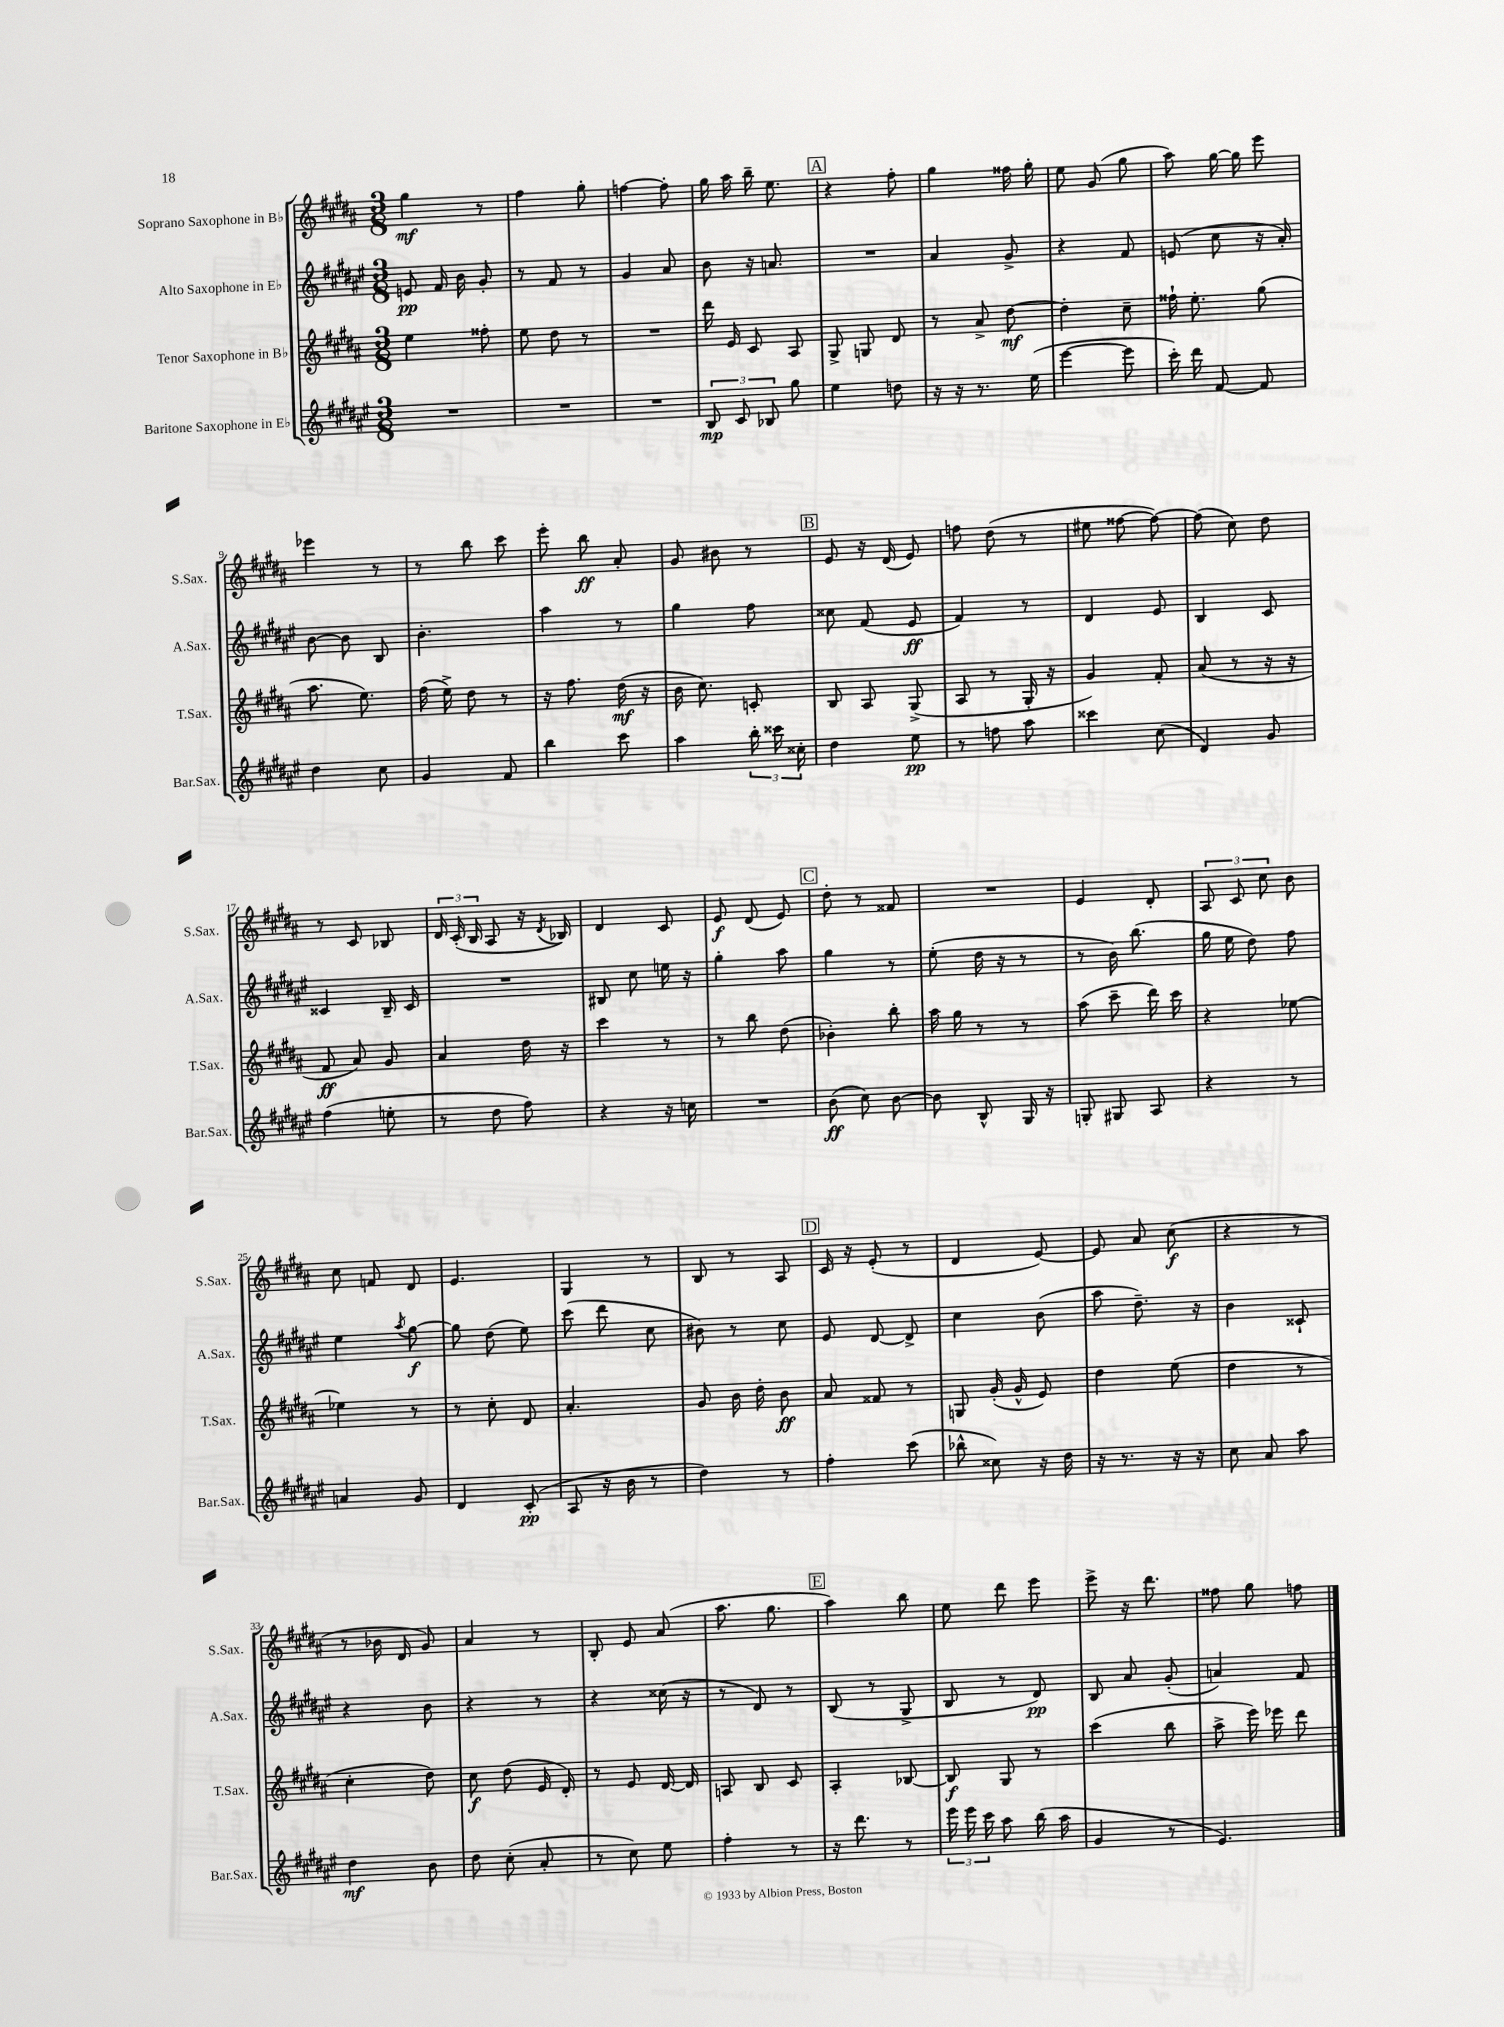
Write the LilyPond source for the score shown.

<<
\new StaffGroup <<
\new Staff = "s0" \with { instrumentName = "Soprano Saxophone in Bb" shortInstrumentName = "S.Sax." } {
    \clef treble \key b \major \numericTimeSignature \time 3/8
    \autoBeamOff gis''4\mf r8 |
    fis''4 gis''8-. |
    f''4~ f''8-. |
    gis''16 ais''16 b''16-- e''8. |
    \mark \markup { \box "A" } r4 fis''8-. |
    gis''4 fisis''16 gis''16-. |
    e''8 gis'8( gis''8 |
    ais''8) gis''16~ gis''16 e'''8 |
    ees'''4 r8 |
    r8 b''8 cis'''8 |
    e'''8-. b''8\ff ais'8-. |
    gis'8 bis'8 r8 |
    \mark \markup { \box "B" } e'8 r16 dis'16( e'8) |
    f''8 dis''8( r8 |
    eis''8 fisis''8~ fisis''8~) |
    fisis''8( cis''8) dis''8 |
    r8 cis'8 bes8 |
    \tuplet 3/2 { dis'16 cis'16-.( b16 } ais8 r16 \acciaccatura { dis'8 } bes16) |
    dis'4 cis'8 |
    e'8\f dis'8( e'8) |
    \mark \markup { \box "C" } dis''8-. r8 fisis'8 |
    R4. |
    e'4 dis'8-. |
    \tuplet 3/2 { ais8 cis'8 cis''8 } b'8 |
    cis''8 f'8 dis'8 |
    e'4. |
    gis4 r8 |
    b8 r8 ais8 |
    \mark \markup { \box "D" } cis'16 r16 e'8-.( r8 |
    dis'4 e'8~) |
    e'8 ais'8 cis''8\f( |
    r4 r8 |
    r8 bes'16 dis'16 gis'8) |
    ais'4 r8 |
    b8-. e'8 ais'8( |
    ais''8. gis''8. |
    \mark \markup { \box "E" } ais''4) b''8 |
    e''8 dis'''8 e'''8 |
    e'''8-> r16 dis'''8. |
    fisis''8 gis''8 f''8 \bar "|." |
}
\new Staff = "s1" \with { instrumentName = "Alto Saxophone in Eb" shortInstrumentName = "A.Sax." } {
    \clef treble \key fis \major \numericTimeSignature \time 3/8
    \autoBeamOff e'8\pp fis'16 b'16 gis'8-. |
    r8 fis'8 r8 |
    gis'4 ais'8 |
    b'8 r16 a'8. |
    \mark \markup { \box "A" } R4. |
    ais'4 gis'8-> |
    r4 fis'8 |
    e'8( cis''8 r16 ais'16-.) |
    b'8~ b'8 b8 |
    b'4.-. |
    ais''4 r8 |
    gis''4 fis''8 |
    \mark \markup { \box "B" } cisis''8 fis'8( eis'8\ff |
    fis'4) r8 |
    dis'4 eis'8 |
    b4 cis'8 |
    cisis'4 b16-- cisis'16 |
    R4. |
    bis8 cis''8 e''16 r16 |
    gis''4-. ais''8 |
    \mark \markup { \box "C" } gis''4 r8 |
    eis''8-.( dis''16 r16 r8 |
    r8 b'16) b''8.( |
    gis''16 eis''16 dis''8) fis''8 |
    eis''4 \acciaccatura { ais''8 } gis''8~\f |
    gis''8 dis''8( eis''8) |
    cis'''8( dis'''8 cis''8 |
    bis'8) r8 cis''8 |
    \mark \markup { \box "D" } eis'8 dis'8~ dis'8-> |
    cis''4 b'8( |
    ais''8 dis''8.--) r16 |
    b'4 cisis'8-! |
    r4 b'8 |
    r4 r8 |
    r4 cisis''16( r16 |
    r8 dis'8) r8 |
    \mark \markup { \box "E" } b8( r8 gis8-> |
    b8 r8 dis'8\pp) |
    b8 ais'8 gis'8-.( |
    a'4) fis'8 \bar "|." |
}
\new Staff = "s2" \with { instrumentName = "Tenor Saxophone in Bb" shortInstrumentName = "T.Sax." } {
    \clef treble \key b \major \numericTimeSignature \time 3/8
    \autoBeamOff e''4 fisis''8-. |
    e''8 dis''8 r8 |
    R4. |
    dis'''16 e'16 cis'8 ais8 |
    \mark \markup { \box "A" } gis8-> g8 dis'8 |
    r8 ais'8-> dis''8~\mf |
    dis''4-. cis''8-- |
    fisis''16-! e''8.-. gis''8( |
    ais''8. e''8.) |
    fis''16( e''16->) dis''8 r8 |
    r16 fis''8. dis''16\mf( r16 |
    b'16 cis''8.) c'8-. |
    \mark \markup { \box "B" } b8 ais8 gis8->( |
    ais8 r8 gis16-. r16 |
    gis'4) fis'8-. |
    ais'8( r8 r16 r16 |
    fis'8\ff ais'8) gis'8 |
    ais'4 dis''16 r16 |
    cis'''4 r8 |
    r8 b''8 dis''8( |
    \mark \markup { \box "C" } bes'4-.) b''8-. |
    ais''16 gis''16 r8 r8 |
    ais''8( cis'''8-- dis'''16) cis'''16 |
    r4 ees''8~ |
    ees''4 r8 |
    r8 cis''8-. dis'8 |
    ais'4.-. |
    gis'8 b'16 dis''16-. b'8\ff |
    \mark \markup { \box "D" } ais'8 fisis'8 r8 |
    g8 gis'16-.( gis'16-^ e'8) |
    dis''4 e''8( |
    dis''4 r8 |
    cis''4-. dis''8) |
    cis''8\f dis''8( e'16 dis'16-.) |
    r8 e'8 dis'16~ dis'16 |
    a8 b8 cis'8 |
    \mark \markup { \box "E" } ais4-. bes8~ |
    bes8\f gis8 r8 |
    cis'''4( b''8 |
    ais''8-> e'''16) ees'''16 dis'''8 \bar "|." |
}
\new Staff = "s3" \with { instrumentName = "Baritone Saxophone in Eb" shortInstrumentName = "Bar.Sax." } {
    \clef treble \key fis \major \numericTimeSignature \time 3/8
    \autoBeamOff R4. |
    R4. |
    R4. |
    \tuplet 3/2 { b8\mp cis'8 bes8 } gis''8 |
    \mark \markup { \box "A" } eis''4 d''8 |
    r16 r16 r8. eis''16( |
    eis'''4~ eis'''8 |
    cis'''16-.) dis'''16 fis'8~ fis'8 |
    dis''4 cis''8 |
    gis'4 fis'8 |
    b''4 cis'''8 |
    ais''4 \tuplet 3/2 { b''16-. cisis'''16 cisis''16-. } |
    \mark \markup { \box "B" } dis''4 eis''8\pp |
    r8 f''8 ais''8 |
    cisis'''4 cis''8( |
    dis'4) gis'8 |
    fis''4( e''8-. |
    r8 dis''8 fis''8) |
    r4 r16 c''16 |
    R4. |
    \mark \markup { \box "C" } b'8\ff( cis''8) b'8~ |
    b'8 b8-^ gis16 r16 |
    g8-. gis8 ais8 |
    r4 r8 |
    a'4 gis'8 |
    dis'4 cis'8-.\pp( |
    ais8 r16 b'16 r8 |
    dis''4) r8 |
    \mark \markup { \box "D" } fis''4-. cis'''8( |
    bes''8-^ cisis''8) r16 dis''16 |
    r16 r8. r16 r16 |
    cis''8 ais'8 ais''8 |
    dis''4\mf b'8 |
    dis''8 cis''8-.( ais'8-. |
    r8 cis''8) eis''8 |
    fis''4-. r8 |
    \mark \markup { \box "E" } r16 dis'''8. r8 |
    \tuplet 3/2 { eis'''16 eis'''16 cis'''16 } ais''8 b''16( ais''16 |
    gis'4 r8 |
    eis'4.) \bar "|." |
}
>>
>>
